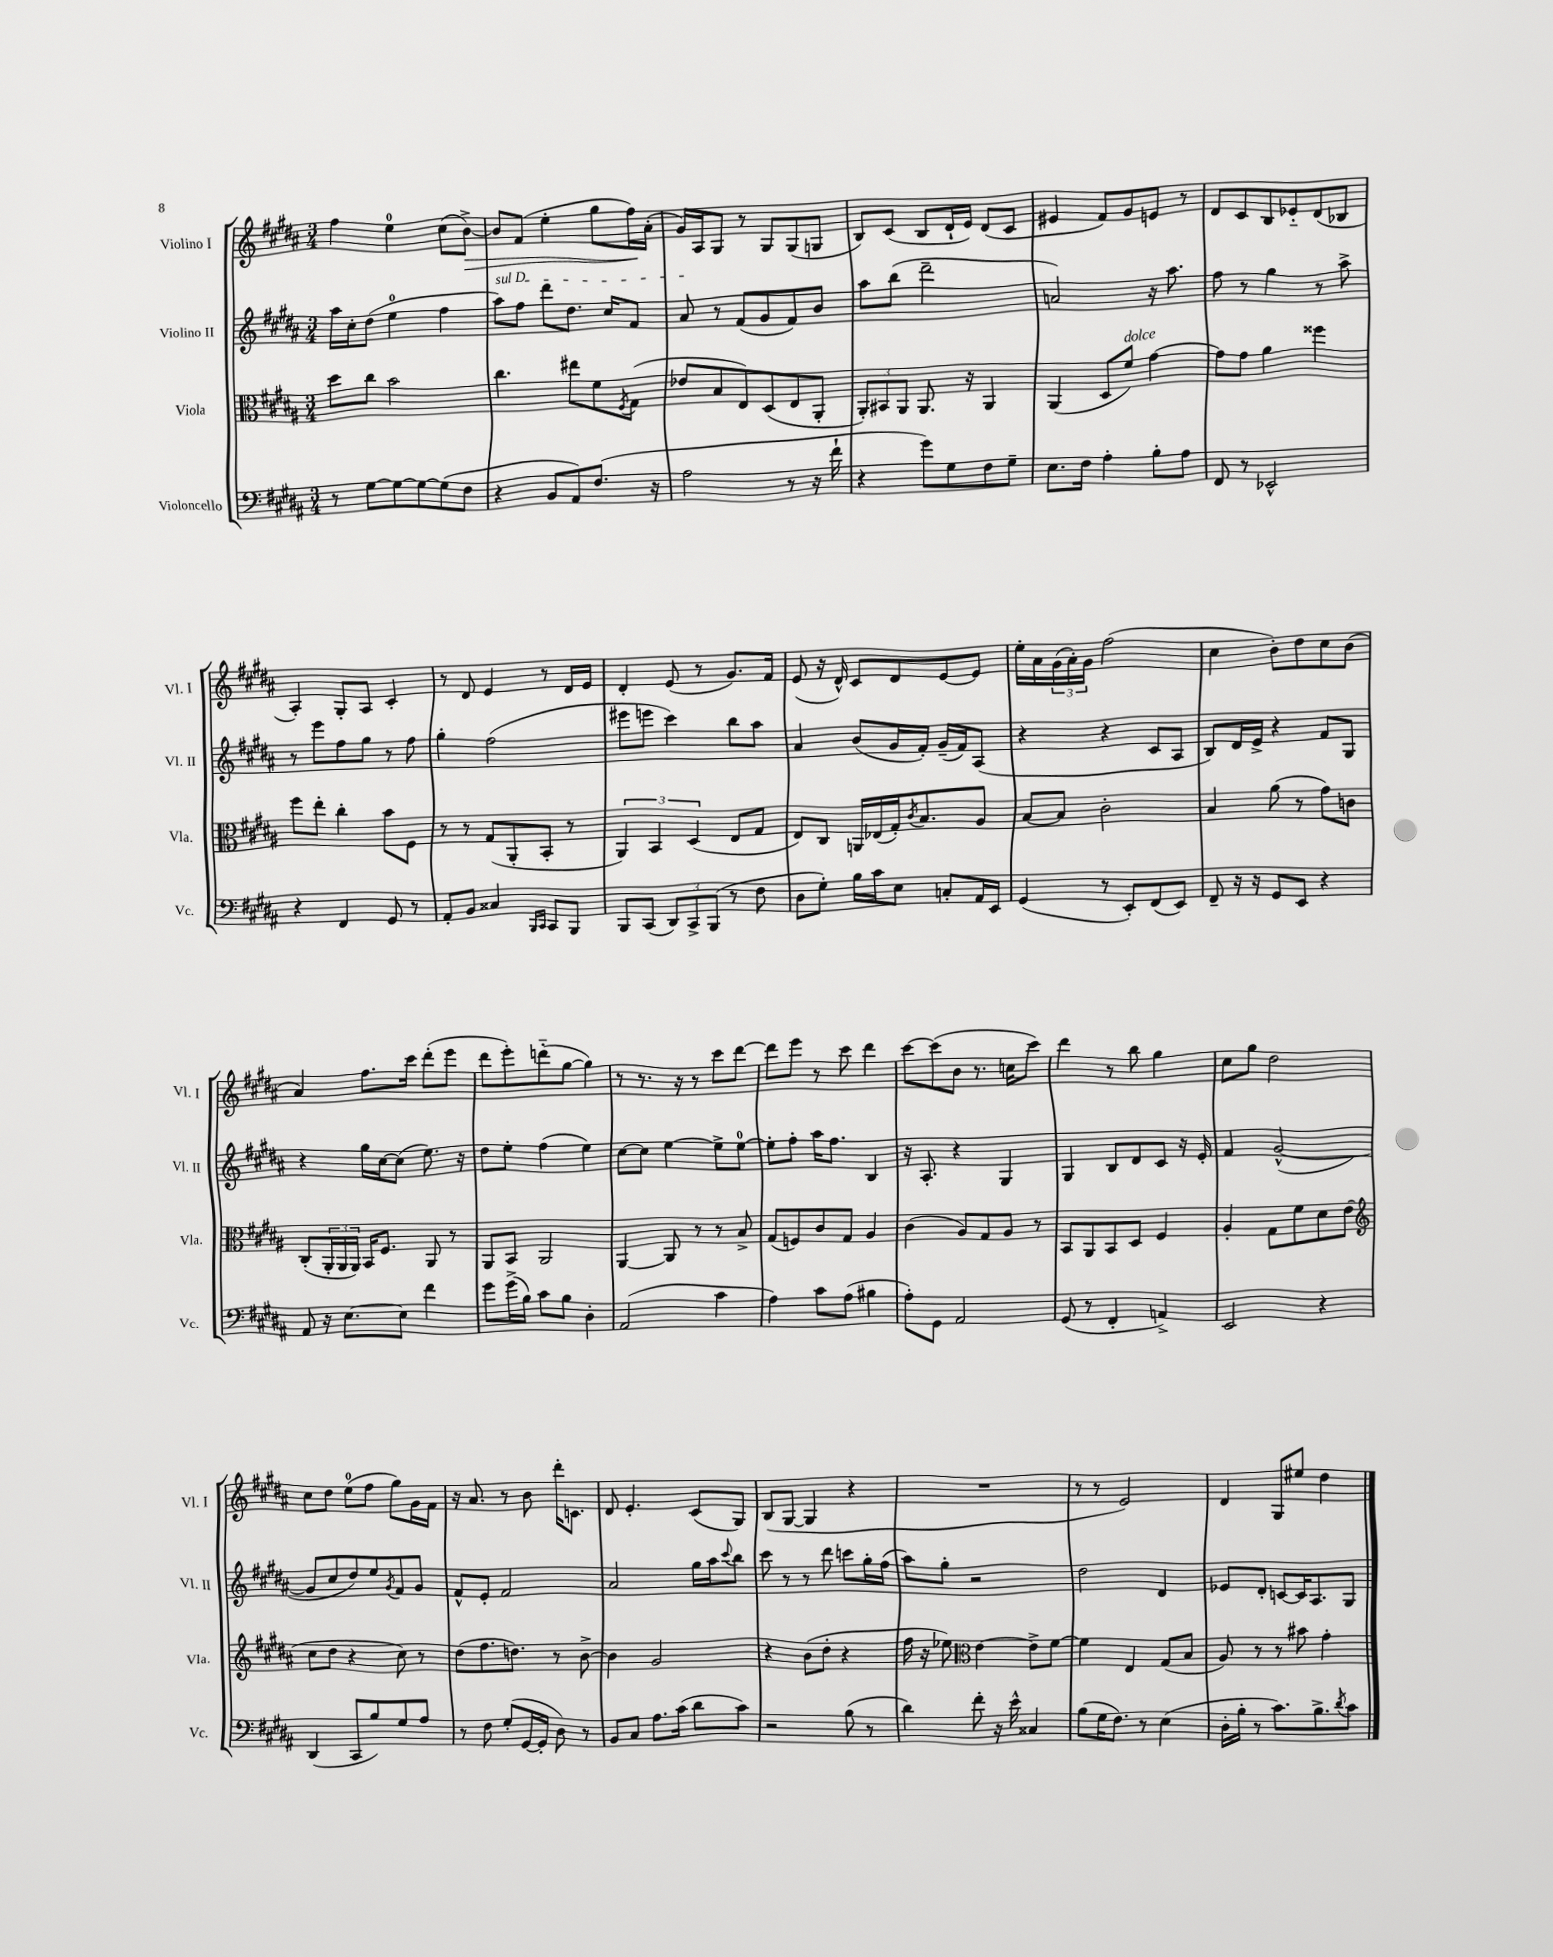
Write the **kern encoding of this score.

**kern	**kern	**kern	**kern	**dynam
*part4	*part3	*part2	*part1	*part1
*staff4	*staff3	*staff2	*staff1	*staff1
*I"Violoncello	*I"Viola	*I"Violino II	*I"Violino I	*
*I'Vc.	*I'Vla.	*I'Vl. II	*I'Vl. I	*
*clefF4	*clefC3	*clefG2	*clefG2	*
*k[f#c#g#d#a#]	*k[f#c#g#d#a#]	*k[f#c#g#d#a#]	*k[f#c#g#d#a#]	*
*M3/4	*M3/4	*M3/4	*M3/4	*
=21	=21	=21	=21	=21
8r	8dd#\L	16aa#\LL	4ff#\	.
.	.	16cc#'\J	.	.
[8G#\L	8cc#\J	(8dd#\J	.	.
8G#\_	2b\	4ee\	4ee\	.
8G#\_	.	.	.	.
(8G#\]	.	4ff#\	(8cc#\L	.
!	!	!	!	!LO:HP:b
8F#\J	.	.	[8b^\J)	>
=22	=22	=22	=22	=22
!	!	!LO:TX:a:i:t=sul D	!	!
4r	4.cc#\	8aa#\L)	8b/L]	.
.	.	8ff#\J	(8f#/J	.
8BB/L	.	8ddd#\L	4ee'\	.
8AA#/)	8ee#X\L	8.dd#\J	.	.
(8.F#/J	8f#\	.	8gg#\L	.
.	.	16cc#/KL	.	.
.	8qF#/	.	.	.
.	(8G#\J	8f#/J	16ff#\L)	.
16r	.	.	(16a#'\JJ	]
=23	=23	=23	=23	=23
2A#\	8e-X/L	8a#/	16g#/LL)	.
.	.	.	16A#/J	.
.	8B/	8r	8G#/J	.
.	8E/)	(8f#/L	8r	.
.	(8D#/	8g#/	8G#/L	.
8r	8E/	8f#/)	(8G#/	.
16r	8AA#'/J	8b/J	8Gn/J	.
16f#`\	.	.	.	.
=24	=24	=24	=24	=24
4r	12AA#'/L)	8aa#\L	8B/L)	.
.	12BB#X/	.	.	.
.	.	(8bb\J	(8c#/J	.
.	12AA#/J	.	.	.
8g#\L)	8.AA#/	2ddd#~\	8B/L	.
8G#\	.	.	16d#`/L	.
.	16r	.	16e/JJ)	.
8F#\	4AA#/	.	(8d#/L	.
8G#~\J	.	.	8c#/J	.
=25	=25	=25	=25	=25
8.E\L	(4AA#/	2an/)	4e#X/	.
16F#\Jk	.	.	.	.
4A#'\	8D#/L	.	8f#/L)	.
!	!LO:TX:a:i:t=dolce	!	!	!
.	8f#/J)	.	8g#/	.
8B'\L	[4g#\	16r	8en/J	.
.	.	8.aa#\	.	.
8A#\J	.	.	8r	.
=26	=26	=26	=26	=26
8FF#/	8g#\L]	8ff#\	8d#/L	.
8r	8g#\J	8r	8c#/	.
2EE-X^^/	4a#\	4gg#\	8B/	.
.	.	.	8e-X/	.
.	4ff##X\	8r	(8d#/	.
.	.	8aa#^\	8B-X/J	.
!!LO:LB:g=z
=27	=27	=27	=27	=27
4r	8ff#\L	8r	4A#'/)	.
.	8ee'\J	8eee\L	.	.
4FF#/	4cc#'\	8ff#\	8G#'/L	.
.	.	8gg#\J	8A#/J	.
8GG#/	8b\L	8r	4c#'/	.
8r	8F#\J	8ff#\	.	.
=28	=28	=28	=28	=28
8AA#'/L	8r	4gg#'\	8r	.
8BB/J	8r	.	8d#/	.
4C##X/	(8G#/L	(2ff#\	4e/	.
.	8AA#'/	.	.	.
16qqBBB/LL	.	.	.	.
16qqCC#/JJ	.	.	.	.
8CC#/L	8BB'/J	.	8r	.
8BBB/J	8r	.	16d#/LL	.
.	.	.	16e/JJ	.
=29	=29	=29	=29	=29
8BBB/L	6AA#/)	8eee#X\L	4d#'/	.
(8CC#/J	.	8eeen\J	.	.
.	6BB/	.	.	.
12DD#/L)	.	4ccc#\)	(8e/	.
12CC#^/	(6D#/	.	.	.
.	.	.	8r	.
(12BBB/J	.	.	.	.
8r	8E/L	8bb\L	8.g#/L)	.
8F#\	8G#/J	8aa#\J	.	.
.	.	.	16f#/Jk	.
=30	=30	=30	=30	=30
8D#\L	8E/L)	4a#/	(8e/	.
8G#'\J)	8C#/J	.	16r	.
.	.	.	16d#^^/)	.
16B\LL	16AAn/LL	(8b/L	8c#/L	.
16c#\J	(16E-X/	.	.	.
8E\J	16G#'/J)	16g#/L	8d#/	.
.	8qc#/	.	.	.
.	8.B/	16f#'/JJ)	.	.
8Cn'/L	.	(16g#~/LL	[8e/	.
.	.	16f#/J)	.	.
16AA#/L	8A#/J	(8A#/J	8e/J]	.
16EE/JJ	.	.	.	.
=31	=31	=31	=31	=31
(4GG#/	[8B/L	4r	16ee'\LL	.
.	.	.	16a#\	.
.	8B/J]	.	(24g#\	.
.	.	.	24a#'\)	.
.	.	.	24g#\JJ	.
8r	2c#'\	4r	(2ff#\	.
8EE'/L)	.	.	.	.
(8FF#/	.	8c#/L	.	.
8EE/J)	.	8A#/J	.	.
=32	=32	=32	=32	=32
8FF#~/	4B/	8B/L)	4cc#\	.
16r	.	16d#/L	.	.
16r	.	16e^/JJ	.	.
8GG#/L	(8a#\	4r	8b'\L)	.
8EE/J	8r	.	8dd#\	.
4r	8g#\L)	8f#/L	8cc#\	.
.	8cn\J	8G#/J	(8b\J	.
!!LO:LB:g=z
=33	=33	=33	=33	=33
8AA#/	(8C#'/L	4r	4a#/)	.
16r	24AA#'/L	.	.	.
.	24AA#/	.	.	.
[8.E\L	.	.	.	.
.	24AA#/JJ)	.	.	.
.	16BB/KL	16gg#\LL	8.ff#\L	.
.	8.F#/J	[16cc#\J	.	.
8E\J]	.	(8cc#\J]	.	.
.	.	.	16ccc#\Jk	.
4f#\	8AA#/	8.ee\)	(8ddd#'\L	.
.	8r	.	8eee\J	.
.	.	16r	.	.
=34	=34	=34	=34	=34
8g#\L	8AA#/L	8dd#\L	8ddd#\L	.
(16g#^\L	8BB/J	8ee'\J	8eee'\)	.
16B\JJ)	.	.	.	.
8c#\L	2AA#/	(4ff#\	(8dddn\	.
8B\J	.	.	[8gg#\J	.
4D#'\	.	4ee\)	4gg#\])	.
=35	=35	=35	=35	=35
(2AA#/	[4AA#/	[8cc#\L	8r	.
.	.	8cc#\J]	8.r	.
.	8AA#/]	[4ee\	.	.
.	.	.	16r	.
.	8r	.	8r	.
4c#\	8r	8ee^\L]	8ccc#\L	.
.	8B^/	[8ee\J	[8ddd#\J	.
=36	=36	=36	=36	=36
4A#\)	(8G#/L	8ee'\L]	8ddd#\L]	.
.	8Fn/)	8ff#'\J	8eee\J	.
8c#\L	8c#/	16aa#\KL	8r	.
.	.	8.ff#\J	.	.
(8A#\J	8G#/J	.	8ccc#\	.
4B#X\	4A#/	4B/	4ddd#\	.
=37	=37	=37	=37	=37
8A#'\L)	(4c#\	16r	[8ccc#\L	.
.	.	8.A#'/	.	.
8GG#\J	.	.	(8ccc#\]	.
2AA#/	8A#/L)	4r	8b\J	.
.	8G#/	.	8.r	.
.	8A#/J	4G#/	.	.
.	.	.	16ccn\KL	.
.	8r	.	8ccc#\J)	.
=38	=38	=38	=38	=38
(8GG#/	8BB/L	4G#/	4ddd#\	.
8r	8AA#/	.	.	.
4FF#'/	8BB/	8B/L	8r	.
.	8D#/J	8d#/	8bb\	.
4AAn^/)	4F#/	8c#/J	4gg#\	.
.	.	16r	.	.
.	.	16e'/	.	.
=39	=39	=39	=39	=39
2EE/	4A#'/	4f#/	8cc#\L	.
.	.	.	8gg#\J	.
.	8G#\L	([2g#^^/	2dd#\	.
.	8f#\	.	.	.
4r	8d#\	.	.	.
.	(8e\J	.	.	.
!!LO:LB:g=z
=40	=40	=40	=40	=40
*	*clefG2	*	*	*
(4DD#/	8cc#\L	8g#/L]	8cc#\L	.
.	8dd#\J	8cc#/	8dd#\J	.
8CC#/L	4r	8dd#/)	(8ee\L	.
8B/)	.	8ee/	8ff#\J	.
.	.	8qg#/	.	.
8G#/	8cc#\)	8f#/	8gg#\L)	.
8A#/J	8r	8g#/J	16g#\L	.
.	.	.	16f#\JJ	.
=41	=41	=41	=41	=41
8r	(8dd#\L	8f#^^/L	16r	.
.	.	.	8.a#/	.
8F#\	8.ff#\	8e'/J	.	.
(8G#'/L	.	2f#/	8r	.
.	8.ddn\J)	.	.	.
[16GG#/L	.	.	8b\	.
16GG#'/JJ]	.	.	.	.
8D#\)	8r	.	16ddd#'\KL	.
.	.	.	8.cn\J	.
8r	[8b^\	.	.	.
=42	=42	=42	=42	=42
8BB/L	4b\]	2a#/	8d#/	.
8C#/J	.	.	4.e'/	.
8.A#\L	2g#/	.	.	.
(16c#\Jk	.	.	.	.
8d#\L	.	16gg#\LL	(8c#/L	.
.	.	16aa#\J	.	.
.	.	8qqccc#/	.	.
8c#\J)	.	8bb\J	8G#/J)	.
=43	=43	=43	=43	=43
2r	4r	8ccc#\	(8B/L	.
.	.	8r	[8G#/J	.
.	(8b\L	8r	4G#/]	.
.	8dd#'\J	8ddd#\	.	.
(8B\	4r	8cccn\L	4r	.
8r	.	16gg#'\L	.	.
.	.	(16ff#\JJ	.	.
=44	=44	=44	=44	=44
4d#\)	16ff#\	8aa#\L)	2.r	.
.	16r	.	.	.
.	8ee-X\)	8gg#'\J	.	.
*	*clefC3	*	*	*
8f#'\	[4e\	2r	.	.
16r	.	.	.	.
16e^^\	.	.	.	.
4C##X/	8e^\L]	.	.	.
.	[8f#\J	.	.	.
=45	=45	=45	=45	=45
(8B\L	4f#\]	2dd#\	8r	.
16G#\K	.	.	8r	.
8.F#\J)	.	.	.	.
.	4E/	.	2e/)	.
8r	.	.	.	.
(4E\	(8G#/L	4d#/	.	.
.	8B/J	.	.	.
=46	=46	=46	=46	=46
16D#'\LL	8A#/)	8e-X/L	4d#/	.
16B'\JJ	.	.	.	.
8r	8r	8d#'/J	.	.
8.c#\L)	8r	[8cn/L	8G#/L	.
.	8b#X\	16c/K]	8ee#X/J	.
8.B^\	.	8.A#/	.	.
.	4g#'\	.	4dd#\	.
8qd#/	.	.	.	.
8c#\J	.	8G#/J	.	.
==	==	==	==	==
*-	*-	*-	*-	*-
